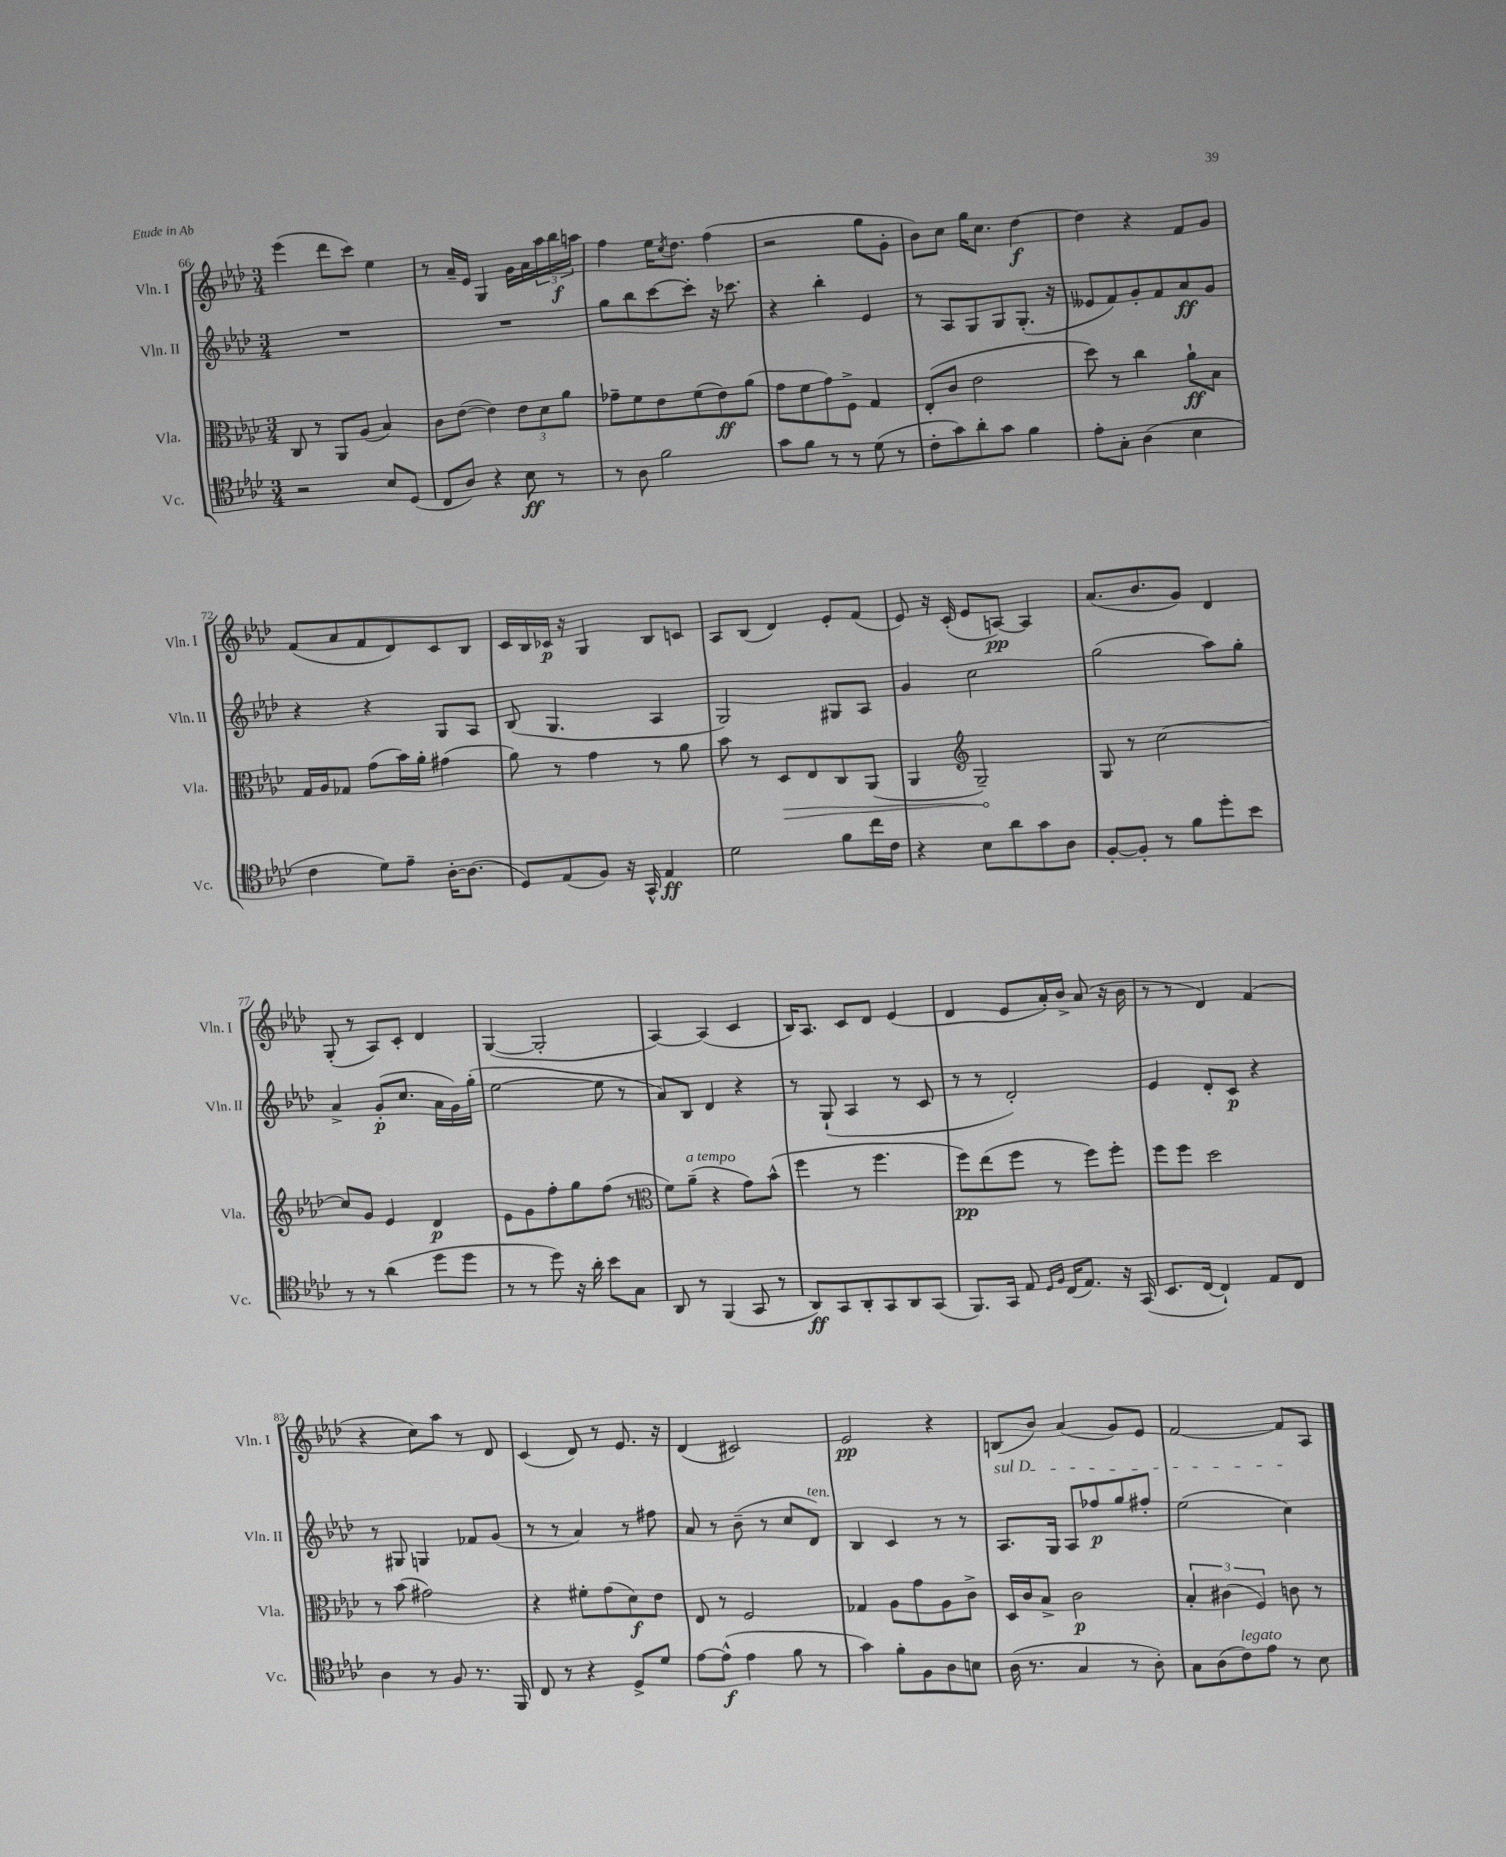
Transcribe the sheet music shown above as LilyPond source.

<<
\new StaffGroup <<
\new Staff = "s0" \with { instrumentName = "Vln. I" shortInstrumentName = "Vln. I" } {
    \clef treble \key aes \major \numericTimeSignature \time 3/4
    ees'''4( des'''8 c'''8) ees''4 |
    r8 aes'16-- ees'16 g4 g'16 aes'16 \tuplet 3/2 { aes''16 bes''16\f a''16 } |
    f''4 ees''16 \acciaccatura { c''8 } des''8. f''4( |
    r2 g''8 g'8-. |
    bes'8) c''8 g''16 c''8. des''4~\f |
    des''4 r4 f'8 g'8 |
    f'8( aes'8 f'8 des'8) c'8 bes8 |
    c'16 bes16 ces'16\p r16 g4 bes8 c'8 |
    aes8 bes8( des'4) ees'8-. f'8( |
    ees'8) r16 c'16-.( ees'8 a8~\pp) a4 |
    aes'8.( bes'8. g'8) des'4 |
    g8-.( r8 aes8) c'8-. des'4 |
    g4~( g2-. |
    aes4~) aes4( c'4 |
    bes16) aes8. c'8 des'8 ees'4( |
    des'4 ees'8 aes'16-.) bes'16-> aes'8( r16 bes'16 |
    r8 r8 des'4) f'4( |
    r4 c''8) aes''8 r8 des'8 |
    c'4( des'8) r8 ees'8. r16 |
    des'4( cis'2) |
    ees'2\pp r4 |
    b8( bes'8) aes'4( g'8) ees'8 |
    f'2~ f'8 aes8 \bar "|." |
}
\new Staff = "s1" \with { instrumentName = "Vln. II" shortInstrumentName = "Vln. II" } {
    \clef treble \key aes \major \numericTimeSignature \time 3/4
    R2. |
    R2. |
    g''8 bes''8 c'''8~ c'''8-. r16 ces'''8. |
    r4 bes''4-. ees'4 |
    r8 aes8 g8 g8 g8.-.( r16 |
    eeses'8 f'8) g'8-. f'8 aes'8\ff g'8 |
    r4 r4 g8 aes8 |
    bes8( g4. aes4 |
    g2) gis8 aes8 |
    g'4 c''2 |
    g''2( aes''8) g''8-. |
    aes'4-> g'8-.\p( c''8. aes'16 g'16) g''16-.( |
    ees''2~ ees''8 r8 |
    aes'8) bes8 des'4 r4 |
    r8 g8-!( aes4 r8 c'8 |
    r8 r8 des'2-.) |
    ees'4 des'8-. c'8\p r4 |
    r8 gis8 g4 fes'8 g'8( |
    r8 r8 aes'4) r8 fis''8 |
    aes'8 r8 bes'8--( r8 c''8 des'8^\markup { \italic "ten." }) |
    bes4 c'4 r8 r8 |
    \once \override TextSpanner.bound-details.left.text = \markup { \italic "sul D" } aes8.\startTextSpan g16 aes8 fes''8\p g''8 fis''8-. |
    ees''2( c''4\stopTextSpan) \bar "|." |
}
\new Staff = "s2" \with { instrumentName = "Vla." shortInstrumentName = "Vla." } {
    \clef alto \key aes \major \numericTimeSignature \time 3/4
    c8 r8 aes,8 aes8( bes4) |
    c'8 ees'8~( ees'4) \tuplet 3/2 { ees'8 des'8 aes'8 } |
    ges'8-- f'8 ees'8 f'8( ees'8\ff) aes'8( |
    g'8 f'8 g'8) f8-> g4 |
    ees8-.( c'8 ees'2 |
    des''8) r8 c''4 aes'8-!\ff bes8 |
    g16 aes16 ges8 g'8( bes'16) aes'16-. gis'4( |
    aes'8) r8 g'4 r8 aes'8 |
    bes'8 r8 \once \override Hairpin.circled-tip = ##t des8\> ees8 c8 aes,8( |
    aes,4 \clef treble g2--\!) |
    g8 r8 c''2~ |
    c''8 g'8 ees'4 des'4\p |
    ees'8 g'8 f''8-. g''8 f''8( r8 |
    \clef alto f'8) aes'8--^\markup { \italic "a tempo" }( r4 g'8) bes'8-^( |
    f''4 r8 f''4. |
    f''8\pp) ees''8( f''8 r8 f''8) f''8-. |
    f''8 f''8 des''2 |
    r8 bes'8( gis'2) |
    r4 fis'8-. g'8( des'8\f) ees'8 |
    ees8 r8 f2 |
    ges4 aes8 g'8 aes8 c'8-> |
    des16 c'16 bes8-> c'2\p |
    \tuplet 3/2 { bes4-. cis'4( f4) } c'8 r8 \bar "|." |
}
\new Staff = "s3" \with { instrumentName = "Vc." shortInstrumentName = "Vc." } {
    \clef tenor \key aes \major \numericTimeSignature \time 3/4
    r2 bes8 des8( |
    c8 aes8) r4 bes8\ff r8 |
    r8 aes8 f'2 |
    g'8 f'8 r8 r8 des'8( r8 |
    c'8-. g'8) aes'8-. g'8 f'4 |
    ees'8-. g8-. aes4( bes4 |
    c'4 des'8) ees'8-- aes16~-. aes8.( |
    des8) ees8( f8) r16 g,16-^ ees4\ff |
    des'2 f'8 c''16 c'16 |
    r4 bes8 aes'8 g'8 aes8 |
    f8~-. f8-. r8 f'8 des''8-. bes'8 |
    r8 r8 aes'4( des''8 des''8 |
    r8 r8 des''8) r16 aes'16-. bes'8 g8 |
    aes,8 r8 f,4( g,8 r8 |
    aes,8\ff) g,8 aes,8-. g,8 aes,8 g,8( |
    f,8.) g,16 ees8 \grace { des16 f16 } c16( ees8.) r16 g,16( |
    bes,8. c16~ c4-!) ees8 c8 |
    aes4 r8 f8 r8. f,16 |
    c8 r8 r4 des8-> des'8 |
    ees'8~ ees'8-^\f( ees'4 f'8 r8 |
    g'4) f'8-. f8 aes8 b8 |
    aes16( r8. g4 r8 aes8-.) |
    g8 aes8( c'8^\markup { \italic "legato" }) ees'8 r8 bes8 \bar "|." |
}
>>
>>
\layout { \context { \Score currentBarNumber = #66 } }
